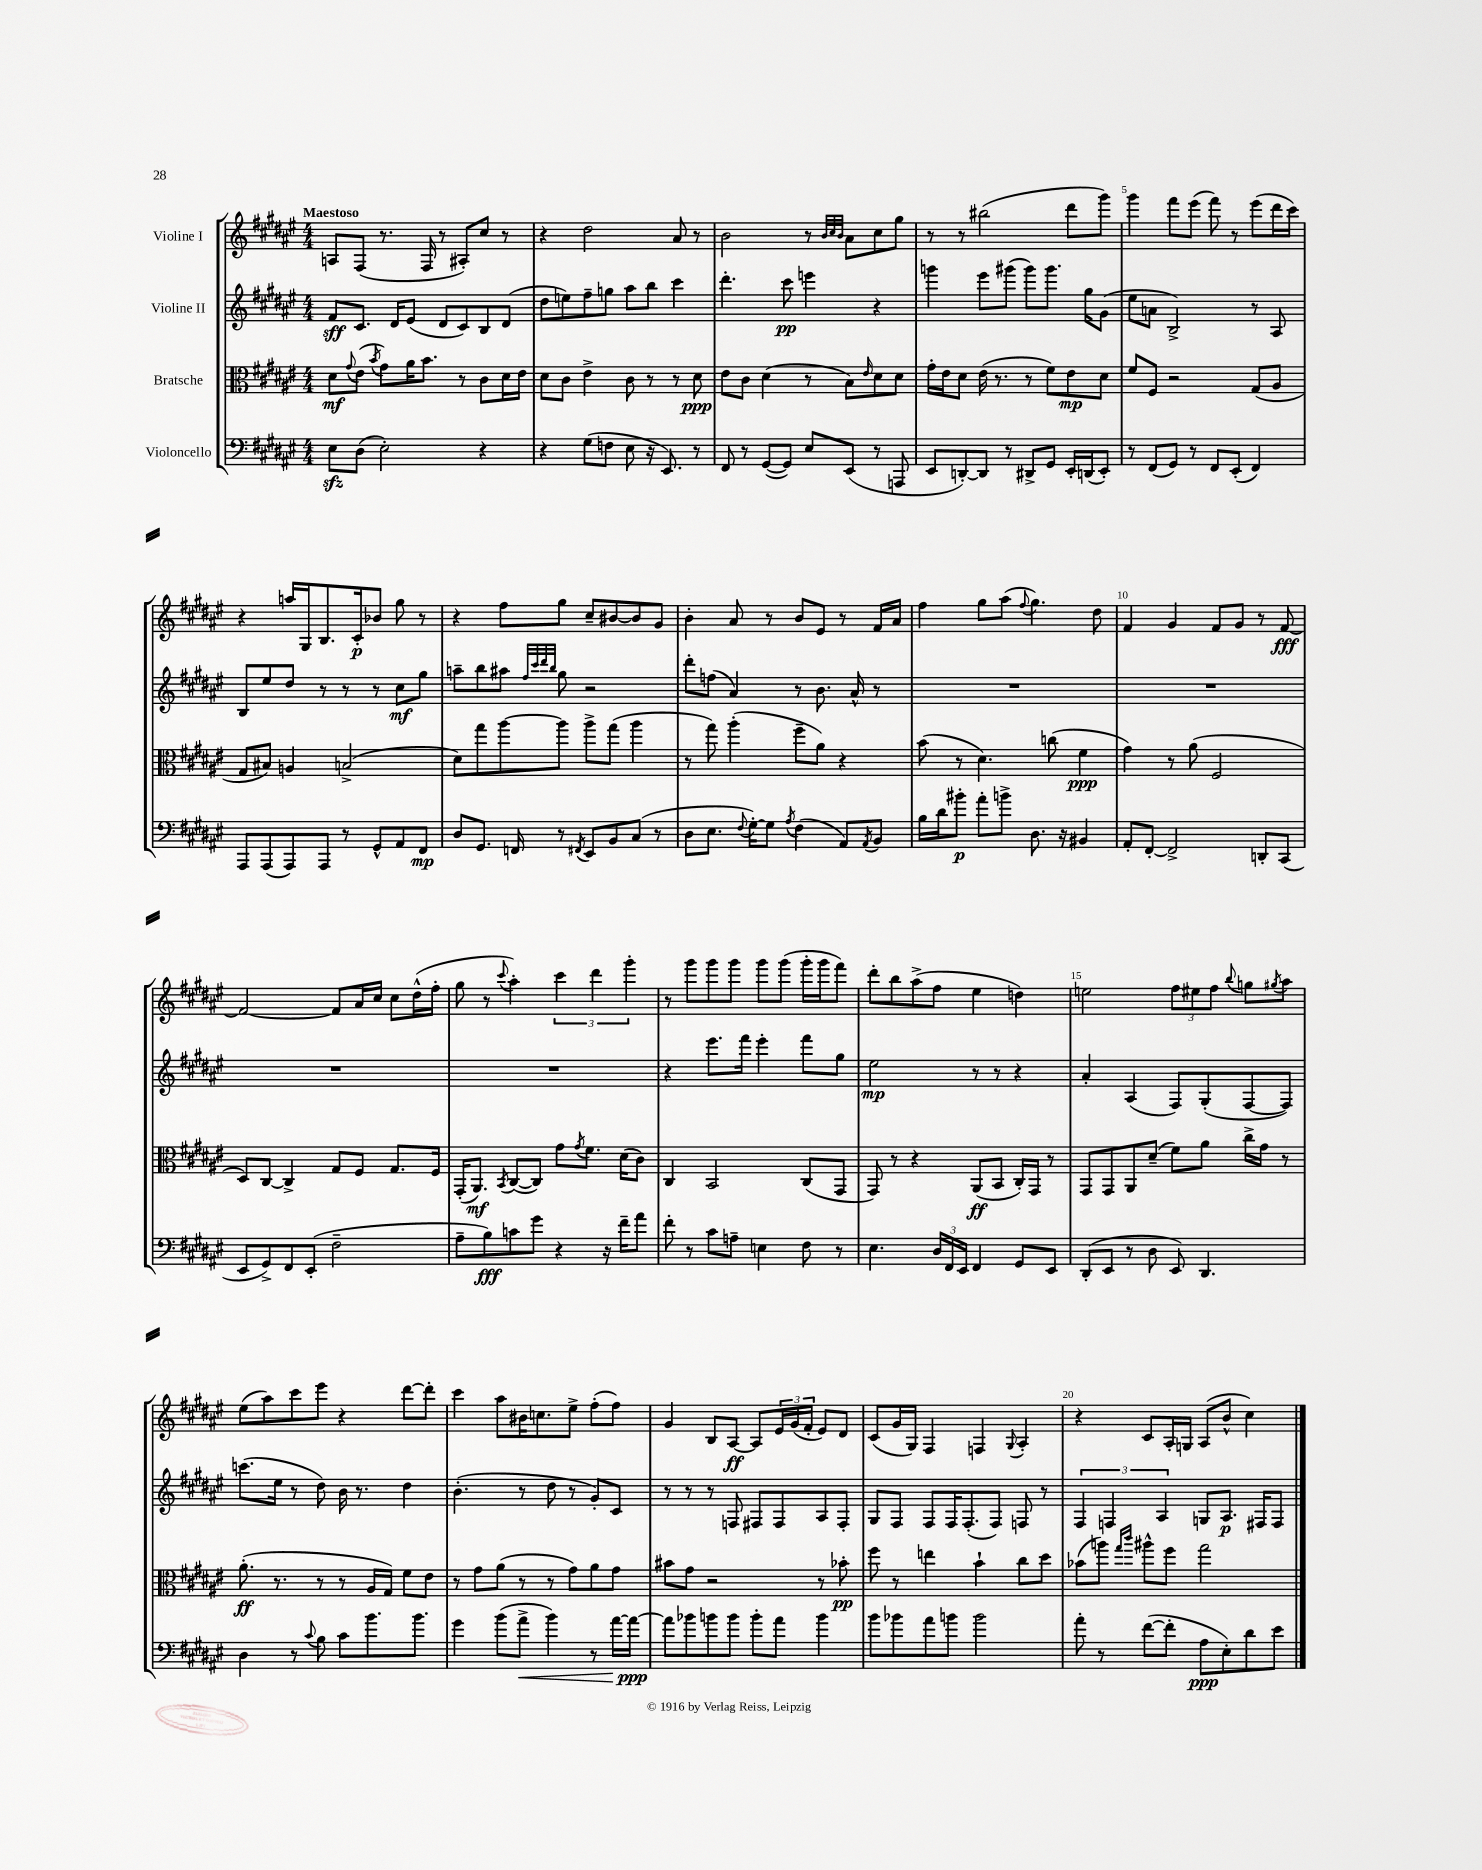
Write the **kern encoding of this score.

**kern	**dynam	**kern	**dynam	**kern	**dynam	**kern	**dynam
*part4	*part4	*part3	*part3	*part2	*part2	*part1	*part1
*staff4	*staff4	*staff3	*staff3	*staff2	*staff2	*staff1	*staff1
*I"Violoncello	*	*I"Bratsche	*	*I"Violine II	*	*I"Violine I	*
*clefF4	*	*clefC3	*	*clefG2	*	*clefG2	*
*k[f#c#g#d#a#e#]	*	*k[f#c#g#d#a#e#]	*	*k[f#c#g#d#a#e#]	*	*k[f#c#g#d#a#e#]	*
*M4/4	*	*M4/4	*	*M4/4	*	*M4/4	*
=1	=1	=1	=1	=1	=1	=1	=1
!	!	!	!	!	!	!LO:TX:a:B:t=Maestoso	!
8E#zz\L	.	8d#\L	mf	8f#/L	sff	8An/L	.
.	.	8qqg#/	.	.	.	.	.
(8D#\J	.	(8e#\J	.	8.c#/J	.	(8F#/J	.
.	.	8qb/	.	.	.	.	.
2E#'\)	.	8g#\L)	.	.	.	8.r	.
.	.	.	.	16d#/KL	.	.	.
.	.	16a#\K	.	(8e#/J	.	.	.
.	.	8.b\J	.	.	.	16F#/	.
.	.	.	.	8d#/L	.	8r	.
.	.	8r	.	8c#/)	.	8A#X'/L)	.
4r	.	8c#\L	.	8B/	.	8cc#/J	.
.	.	16d#\L	.	(8d#/J	.	8r	.
.	.	16e#\JJ	.	.	.	.	.
=2	=2	=2	=2	=2	=2	=2	=2
4r	.	8d#\L	.	8dd#\L	.	4r	.
.	.	8c#\J	.	8een\)	.	.	.
(8G#\L	.	4e#^\	.	8ff#~\	.	2dd#\	.
8Fn\J	.	.	.	8ggn\J	.	.	.
8E#\	.	8c#\	.	8aa#\L	.	.	.
16r	.	8r	.	8bb\J	.	.	.
8.EE#/)	.	.	.	.	.	.	.
.	.	8r	.	4ccc#\	.	8a#/	.
8r	.	8d#\	ppp	.	.	8r	.
=3	=3	=3	=3	=3	=3	=3	=3
8FF#/	.	8e#\L	.	4.ddd#'\	.	2b\	.
8r	.	8c#\J	.	.	.	.	.
([8GG#/L	.	(4d#\	.	.	.	.	.
8GG#/J])	.	.	.	8ccc#\	pp	.	.
8E#/L	.	8r	.	4eeen\	.	8r	.
.	.	.	.	.	.	32qqb/LLL	.
.	.	.	.	.	.	32qqcc#/	.
.	.	.	.	.	.	32qqb/JJJ	.
(8EE#/J	.	8B\L)	.	.	.	8a#\L	.
.	.	16qqe#/	.	.	.	.	.
8r	.	8d#\	.	4r	.	8cc#\	.
8AAAn/	.	8d#\J	.	.	.	8gg#\J	.
=4	=4	=4	=4	=4	=4	=4	=4
8EE#/L	.	16g#'\LL	.	4gggn\	.	8r	.
.	.	16e#\J	.	.	.	.	.
[8DDn'/)	.	8d#\J	.	.	.	8r	.
8DD/J]	.	(16e#\	.	8eee#\L	.	(2bb#X\	.
.	.	8.r	.	.	.	.	.
8r	.	.	.	(8ggg#X\J	.	.	.
8DD#X^/L	.	8r	.	8ggg#\L)	.	.	.
8GG#/J	.	8f#\L)	.	8.ggg#\J	.	.	.
16EE#'/LL	.	8e#\	mp	.	.	8ddd#\L	.
(16DDn/J	.	.	.	16gg#\KL	.	.	.
8EE#'/J)	.	8d#\J	.	(8g#\J	.	8ggg#\J)	.
=5	=5	=5	=5	=5	=5	=5	=5
8r	.	8f#/L	.	8ee#\L	.	4ggg#\	.
(8FF#/L	.	8F#/J	.	8an\J	.	.	.
8GG#/J)	.	2r	.	2B^/)	.	8fff#\L	.
8r	.	.	.	.	.	(8eee#\J	.
8FF#/L	.	.	.	.	.	8fff#\)	.
(8EE#'/J	.	.	.	.	.	8r	.
4FF#/)	.	(8G#/L	.	8r	.	(8eee#\L	.
.	.	8A#/J	.	8A#/	.	16ddd#\L	.
.	.	.	.	.	.	16ccc#\JJ)	.
!!LO:LB:g=z
=6	=6	=6	=6	=6	=6	=6	=6
8AAA#/L	.	8G#/L	.	8B/L	.	4r	.
(8AAA#/	.	8B#X/J)	.	8ee#/	.	.	.
8AAA#/)	.	4An/	.	8dd#/J	.	16aan/LL	.
.	.	.	.	.	.	16G#/J	.
8AAA#/J	.	.	.	8r	.	8.B/	.
8r	.	(2Bn^/	.	8r	.	.	.
.	.	.	.	.	.	16c#'/k	p
8GG#^^/L	.	.	.	8r	.	8b-X/J	.
8AA#/	.	.	.	8cc#\L	mf	8gg#\	.
8FF#/J	mp	.	.	8gg#\J	.	8r	.
=7	=7	=7	=7	=7	=7	=7	=7
8D#/L	.	8d#\L)	.	8aan~\L	.	4r	.
8.GG#/J	.	8gg#\	.	8bb\	.	.	.
.	.	[8aa#\	.	8aa#X\J	.	8ff#\L	.
16FFn/	.	.	.	.	.	.	.
.	.	.	.	32qqff#/LLL	.	.	.
.	.	.	.	32qqccc#/	.	.	.
.	.	.	.	32qqddd#/	.	.	.
.	.	.	.	32qqbb/JJJ	.	.	.
8r	.	8aa#\J]	.	8gg#\	.	8gg#\J	.
8qFF#X/	.	.	.	.	.	.	.
8EE#/L	.	8aa#^\L	.	2r	.	8cc#~/L	.
8BB/	.	(8gg#\J	.	.	.	[8b#X/	.
(8C#/J	.	4aa#\	.	.	.	8b#/]	.
8r	.	.	.	.	.	8g#/J	.
=8	=8	=8	=8	=8	=8	=8	=8
8D#\L	.	8r	.	8ddd#'\L	.	4b'\	.
8.E#\J	.	8gg#\)	.	(8ffn\J	.	.	.
.	.	(4aa#'\	.	4a#/)	.	8a#/	.
8qqF#/	.	.	.	.	.	.	.
[16G#'\KL)	.	.	.	.	.	.	.
8G#\J]	.	.	.	.	.	8r	.
8qA#/	.	.	.	.	.	.	.
(4F#\	.	8ff#~\L	.	8r	.	8b/L	.
.	.	8a#\J)	.	8.b\	.	8e#/J	.
8AA#/L)	.	4r	.	.	.	8r	.
.	.	.	.	16a#^^/	.	.	.
8qAA#/	.	.	.	.	.	.	.
8BB/J	.	.	.	8r	.	16f#/LL	.
.	.	.	.	.	.	16a#/JJ	.
=9	=9	=9	=9	=9	=9	=9	=9
16B\LL	.	(8b\	.	1r	.	4ff#\	.
16d#\J	.	.	.	.	.	.	.
8b#X'\J	p	8r	.	.	.	.	.
8a#'\L	.	4.d#\)	.	.	.	8gg#\L	.
8bn^\J	.	.	.	.	.	(8aa#\J	.
.	.	.	.	.	.	8qqff#/	.
8.D#\	.	.	.	.	.	4.gg#\)	.
.	.	(8ccn\	.	.	.	.	.
16r	.	.	.	.	.	.	.
4BB#X/	.	4f#\	ppp	.	.	.	.
.	.	.	.	.	.	8dd#\	.
=10	=10	=10	=10	=10	=10	=10	=10
8AA#'/L	.	4g#\)	.	1r	.	4f#/	.
[8FF#'/J	.	.	.	.	.	.	.
2FF#^/]	.	8r	.	.	.	4g#/	.
.	.	(8a#\	.	.	.	.	.
.	.	2F#/	.	.	.	8f#/L	.
.	.	.	.	.	.	8g#/J	.
8DDn'/L	.	.	.	.	.	8r	.
(8CC#/J	.	.	.	.	.	[8f#/	fff
!!LO:LB:g=z
=11	=11	=11	=11	=11	=11	=11	=11
8EE#/L	.	8D#/L)	.	1r	.	2f#/_	.
8GG#^/)	.	[8C#/J	.	.	.	.	.
8FF#/	.	4C#^/]	.	.	.	.	.
(8EE#'/J	.	.	.	.	.	.	.
2F#~\	.	8G#/L	.	.	.	8f#/L]	.
.	.	8F#/J	.	.	.	16a#/L	.
.	.	.	.	.	.	16cc#/JJ	.
.	.	8.G#/L	.	.	.	8cc#\L	.
.	.	.	.	.	.	(16dd#^^\L	.
.	.	16F#/Jk	.	.	.	16ff#'\JJ	.
=12	=12	=12	=12	=12	=12	=12	=12
8A#~\L	.	(16GG#'/KL	.	1r	.	8gg#\	.
.	.	8.AA#/J)	mf	.	.	.	.
8B\)	fff	.	.	.	.	8r	.
.	.	8qBB/	.	.	.	8qqccc#/	.
8cn\	.	([8C#/L	.	.	.	4aa#'\)	.
8g#\J	.	8C#/J])	.	.	.	.	.
4r	.	8g#\L	.	.	.	6ccc#\	.
.	.	8qg#/	.	.	.	.	.
.	.	8.f#\J	.	.	.	.	.
.	.	.	.	.	.	6ddd#\	.
16r	.	.	.	.	.	.	.
16f#~\KL	.	(16d#\KL	.	.	.	.	.
.	.	.	.	.	.	6ggg#'\	.
8a#\J	.	8c#\J)	.	.	.	.	.
=13	=13	=13	=13	=13	=13	=13	=13
8f#'\	.	4C#/	.	4r	.	8r	.
8r	.	.	.	.	.	8ggg#\L	.
8c#\L	.	2BB/	.	8.eee#\L	.	8ggg#\	.
8An~\J	.	.	.	.	.	8ggg#\J	.
.	.	.	.	16fff#\Jk	.	.	.
4En\	.	.	.	4eee#'\	.	8ggg#\L	.
.	.	.	.	.	.	(8ggg#\J	.
8F#\	.	(8C#/L	.	8fff#\L	.	16ggg#'\LL	.
.	.	.	.	.	.	16ggg#\J	.
8r	.	8GG#/J	.	8gg#\J	.	8fff#\J)	.
=14	=14	=14	=14	=14	=14	=14	=14
4.E#\	.	8GG#/)	.	2ee#\	mp	8ddd#'\L	.
.	.	8r	.	.	.	8bb\	.
.	.	4r	.	.	.	(8aa#^\	.
24D#/LL	.	.	.	.	.	8ff#\J	.
24FF#/	.	.	.	.	.	.	.
24EE#/JJ	.	.	.	.	.	.	.
4FF#/	.	(8AA#/L	ff	8r	.	4ee#\	.
.	.	8BB/J	.	8r	.	.	.
8GG#/L	.	16C#'/LL)	.	4r	.	4ddn\)	.
.	.	16GG#/JJ	.	.	.	.	.
8EE#/J	.	8r	.	.	.	.	.
=15	=15	=15	=15	=15	=15	=15	=15
(8DD#'/L	.	8GG#/L	.	4a#'/	.	2een\	.
8EE#/J	.	8GG#/	.	.	.	.	.
8r	.	8AA#/	.	(4A#/	.	.	.
8D#\	.	(8d#~/J	.	.	.	.	.
8EE#/)	.	8f#\L)	.	8F#/L)	.	12ff#\L	.
.	.	.	.	.	.	12ee#X\	.
4.DD#/	.	8a#\J	.	(8G#'/	.	.	.
.	.	.	.	.	.	12ff#\J	.
.	.	.	.	.	.	8qqbb/	.
.	.	16cc#^\LL	.	[8F#/	.	8ggn\L	.
.	.	16g#\JJ	.	.	.	.	.
.	.	.	.	.	.	8qgg#X/	.
.	.	8r	.	8F#/J])	.	8aa#\J	.
!!LO:LB:g=z
=16	=16	=16	=16	=16	=16	=16	=16
4D#\	.	(8.a#'\	ff	(8.cccn\L	.	(8ee#\L	.
.	.	.	.	.	.	8aa#\)	.
.	.	8.r	.	16ee#\Jk	.	.	.
8r	.	.	.	8r	.	8ccc#\	.
8qqc#/	.	.	.	.	.	.	.
8B\	.	8r	.	8dd#\)	.	8eee#\J	.
8c#\L	.	8r	.	16b\	.	4r	.
.	.	.	.	8.r	.	.	.
8.b\	.	16A#/LL	.	.	.	.	.
.	.	16G#/JJ)	.	.	.	.	.
.	.	8f#\L	.	4dd#\	.	[8ddd#\L	.
8.b\J	.	.	.	.	.	.	.
.	.	8e#\J	.	.	.	8ddd#'\J]	.
=17	=17	=17	=17	=17	=17	=17	=17
4g#\	.	8r	.	(4.b'\	.	4ccc#\	.
.	.	8g#\L	.	.	.	.	.
(8b\L	.	(8a#\J	.	.	.	8aa#\L	.
!	!LO:HP:b	!	!	!	!	!	!
8a#^\J	<	8r	.	8r	.	16b#X\K	.
.	.	.	.	.	.	8.ccn\	.
4b\)	.	8r	.	8dd#\	.	.	.
.	.	8g#\L)	.	8r	.	8ee#^\J	.
8r	.	8a#\	.	8g#'/L)	.	(8ff#'\L	.
[16a#\LL	.	8g#\J	.	8c#/J	.	8ff#\J)	.
16a#\JJ_	ppp	.	.	.	.	.	.
.	[	.	.	.	.	.	.
=18	=18	=18	=18	=18	=18	=18	=18
8a#\L]	.	8b#X\L	.	8r	.	4g#/	.
8b-X\	.	8g#\J	.	8r	.	.	.
8bn\	.	2r	.	8r	.	8B/L	.
8b\J	.	.	.	8Fn/	.	[8A#/J	ff
8b'\L	.	.	.	8F#X/L	.	8A#/L]	.
8a#\J	.	.	.	8F#/	.	24e#/L	.
.	.	.	.	.	.	(24g#/	.
.	.	.	.	.	.	24f#'/JJ	.
4b\	.	8r	.	8A#/	.	8e#/L)	.
.	.	8b-X'\	pp	8F#'/J	.	8d#/J	.
=19	=19	=19	=19	=19	=19	=19	=19
8b\L	.	8ff#\	.	8G#/L	.	(8c#/L	.
8b-X\	.	8r	.	8F#/J	.	16g#/L	.
.	.	.	.	.	.	16G#/JJ)	.
8a#\	.	4een\	.	8F#/L	.	4F#/	.
8bn\J	.	.	.	16F#/K	.	.	.
.	.	.	.	(8.F#'/	.	.	.
2b\	.	4b`\	.	.	.	4Fn/	.
.	.	.	.	8F#/J)	.	.	.
.	.	.	.	.	.	8qqG#/	.
.	.	8cc#\L	.	8Fn/	.	4A#'/	.
.	.	8dd#\J	.	8r	.	.	.
=20	=20	=20	=20	=20	=20	=20	=20
8a#'\	.	(8b-X\L	.	6F#/	.	4r	.
8r	.	8aan\J)	.	.	.	.	.
.	.	.	.	6Fn/	.	.	.
.	.	16qqgg#/LL	.	.	.	.	.
.	.	16qqccc#/JJ	.	.	.	.	.
([8f#\L	.	8aa#X^^\L	.	.	.	8c#/L	.
.	.	.	.	6A#/	.	.	.
8f#'\J]	.	8ff#\J	.	.	.	16A#'/L	.
.	.	.	.	.	.	16Gn/JJ	.
8A#\L	ppp	2gg#\	.	8Gn/L	.	(8A#/L	.
8E#'\)	.	.	.	8.A#/J	p	8b^^/J	.
8d#\	.	.	.	.	.	4cc#\)	.
.	.	.	.	16F#X/KL	.	.	.
8e#\J	.	.	.	8F#/J	.	.	.
==	==	==	==	==	==	==	==
*-	*-	*-	*-	*-	*-	*-	*-
